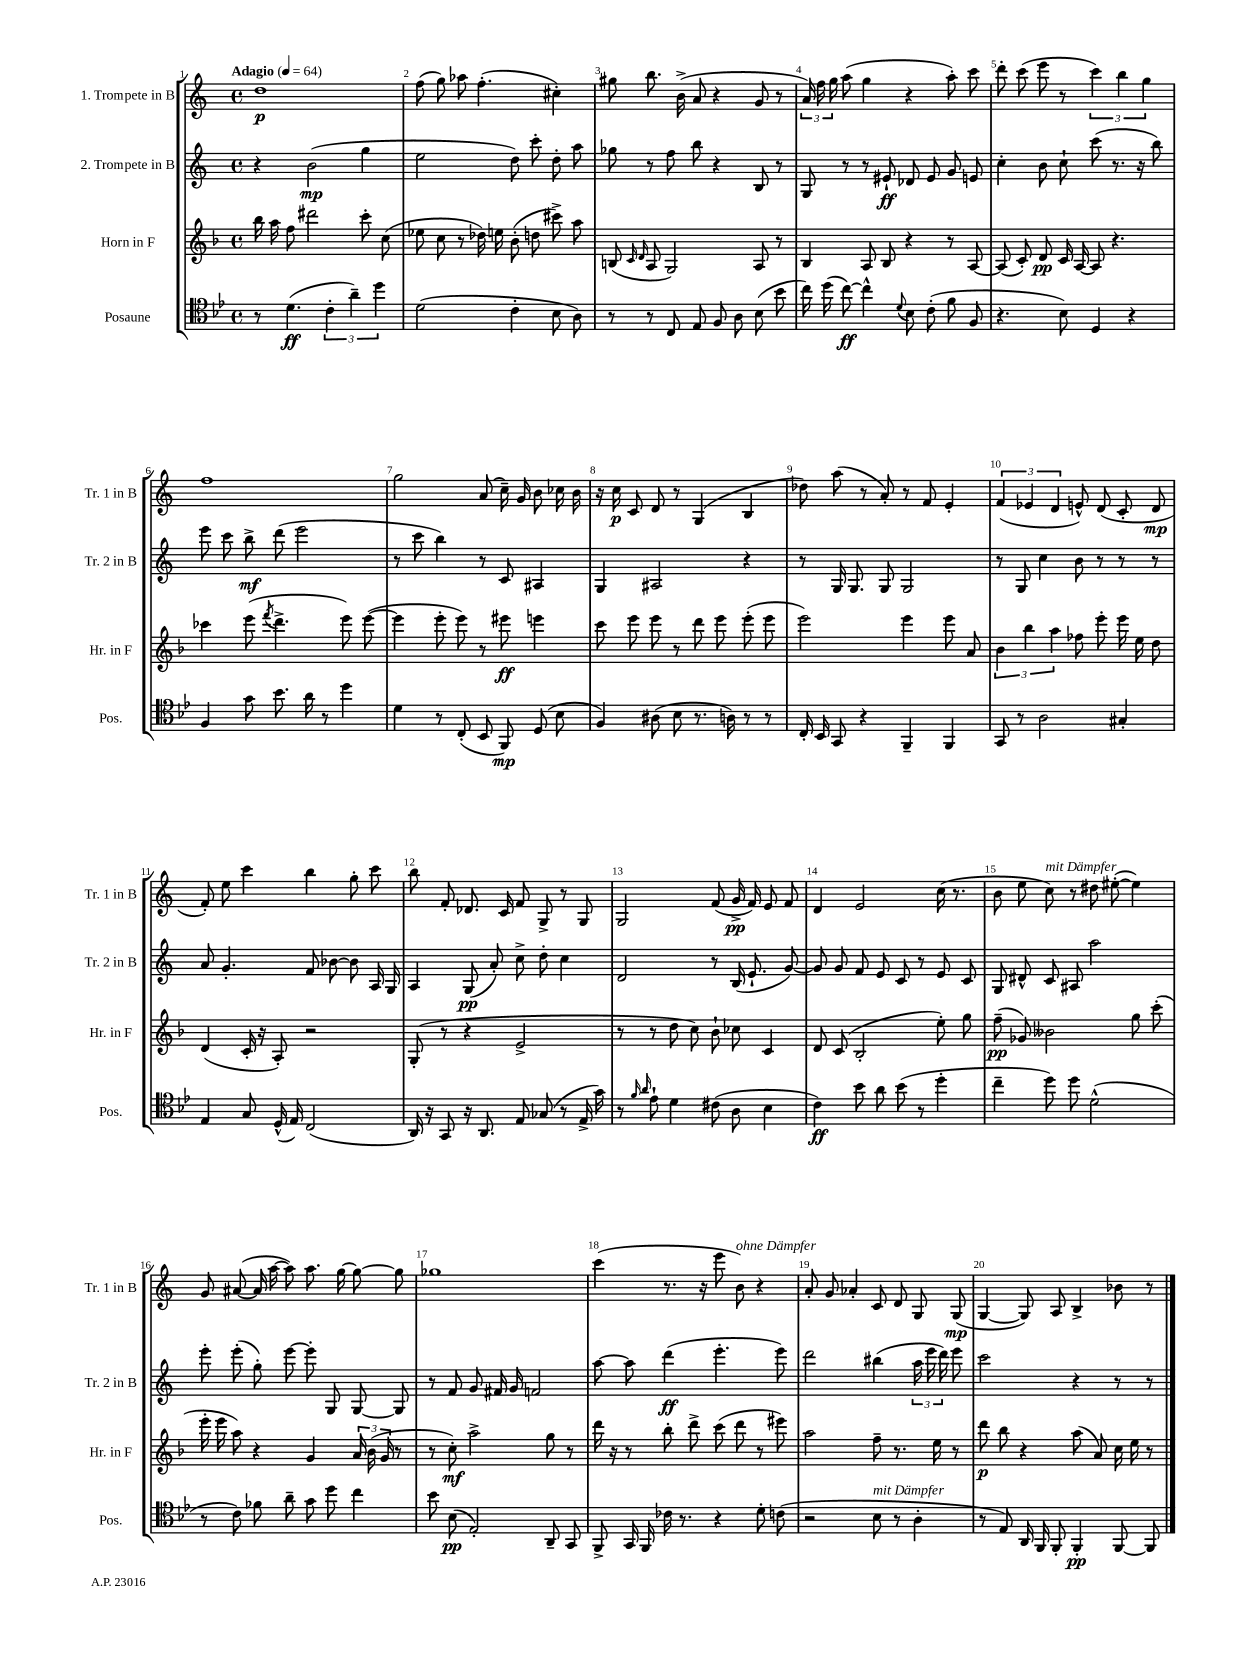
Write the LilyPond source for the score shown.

<<
\new StaffGroup <<
\new Staff = "s0" \with { instrumentName = "1. Trompete in B" shortInstrumentName = "Tr. 1 in B" } {
    \clef treble \key c \major \defaultTimeSignature \time 4/4 \tempo "Adagio" 4 = 64
    \autoBeamOff d''1\p |
    f''8( g''8) aes''8 f''4.-.( cis''4-.) |
    gis''8 b''8. b'16->( a'8 r4 g'8 r8 |
    \tuplet 3/2 { a'16) f''16 g''16 } a''8( g''4 r4 a''8-.) c'''8 |
    d'''8-. c'''8( e'''8 r8 \tuplet 3/2 { c'''4) b''4 g''4 } |
    f''1 |
    g''2 a'8( c''16--) g'16 b'8 ces''16 b'16 |
    r16 c''16\p c'8 d'8 r8 g4( b4 |
    des''8) a''8( r8 a'8-.) r8 f'8 e'4-. |
    \tuplet 3/2 { f'4( ees'4 d'4 } e'8-^) d'8( c'8-. d'8\mp |
    f'8-.) e''8 c'''4 b''4 g''8-. c'''8 |
    b''8 f'8-. des'8. c'16 f'8 g8-> r8 g8 |
    g2 f'8( g'16->\pp f'16) e'8 f'8 |
    d'4 e'2 c''16( r8. |
    b'8 e''8 c''8^\markup { \italic "mit Dämpfer" }) r8 dis''8 eis''8~-.( eis''4) |
    g'8 ais'8~( ais'16 a''16~ a''8) a''8. g''16~ g''8~ g''8 |
    ges''1 |
    c'''4( r8. r16 e'''8 b'8^\markup { \italic "ohne Dämpfer" }) r4 |
    a'8-. g'8 aes'4-. c'8 d'8 g8 g8\mp( |
    g4~ g8) a8 b4-> bes'8 r8 \bar "|." |
}
\new Staff = "s1" \with { instrumentName = "2. Trompete in B" shortInstrumentName = "Tr. 2 in B" } {
    \clef treble \key c \major \defaultTimeSignature \time 4/4
    \autoBeamOff r4 b'2\mp( g''4 |
    e''2 d''8) c'''8-. d''8-. a''8 |
    ges''8 r8 f''8 b''8 r4 b8 r8 |
    g8 r8 r8 eis'8-!\ff des'8 eis'8 g'8 e'8 |
    c''4-. b'8 c''8-! c'''8( r8. r16 b''8) |
    e'''8 c'''8 b''8->\mf d'''8( e'''2 |
    r8 c'''8 b''4) r8 c'8 ais4 |
    g4 ais2 r4 |
    r8 g16 g8. g8 g2 |
    r8 g8 c''4 b'8 r8 r8 r8 |
    a'8 g'4.-. f'8 bes'8~ bes'8 a16 g16 |
    a4 g8\pp( a'8-.) c''8-> d''8-. c''4 |
    d'2 r8 b16( e'8.-! g'8~) |
    g'8 g'8 f'8 e'8 c'8 r8 e'8 c'8 |
    g8 dis'8-^ c'8 ais8 a''2 |
    e'''8-. e'''8-.( g''8-.) e'''8~ e'''8-. g8 g8~ g8 |
    r8 f'8 g'8 fis'16 g'16 f'2 |
    a''8~ a''8 d'''4\ff( e'''4.-. e'''8) |
    d'''2 bis''4( \tuplet 3/2 { a''16 e'''16 d'''16) } e'''8 |
    c'''2 r4 r8 r8 \bar "|." |
}
\new Staff = "s2" \with { instrumentName = "Horn in F" shortInstrumentName = "Hr. in F" } {
    \clef treble \key f \major \defaultTimeSignature \time 4/4
    \autoBeamOff bes''16 a''16 f''8 dis'''2 c'''8-. c''8( |
    ees''8 c''8 r8 des''16) e''16 bes'8-.( d''8 cis'''8->) a''8 |
    b8( \grace { c'16 d'16 } a8 g2) a8 r8 |
    bes4 a8 bes8 r4 r8 a8~ |
    a8( c'8-.) d'8\pp c'16 a16~ a8 r4. |
    ces'''4 e'''8( \acciaccatura { f'''8 } d'''4.-> e'''8) e'''8~( |
    e'''4 e'''8-. e'''8) r8 eis'''8\ff e'''4 |
    c'''8 e'''8 e'''8 r8 d'''8 e'''8 e'''8-.( e'''8 |
    e'''2) e'''4 e'''8 a'8 |
    \tuplet 3/2 { bes'4 bes''4 a''4 } fes''8 e'''8-. e'''16 e''16 d''8 |
    d'4( c'16-. r16 a8-.) r2 |
    g8-.( r8 r4 e'2-> |
    r8 r8 d''8 c''8) bes'8-! ces''8 c'4 |
    d'8 c'8( bes2-. e''8-.) g''8 |
    f''8--\pp( ges'8) beses'2 g''8 c'''8-.( |
    e'''16-. e'''16 a''8) r4 g'4 \tuplet 3/2 { a'16 bes'16( g'16 } r8 |
    r8 c''8-.\mf) a''2-> g''8 r8 |
    d'''16 r16 r8 bes''8-. d'''8-> c'''8( d'''8 r8 eis'''8) |
    a''2 f''8-- r8. e''16 r8 |
    d'''8\p bes''8 r4 a''8( a'8) c''16 e''16 r8 \bar "|." |
}
\new Staff = "s3" \with { instrumentName = "Posaune" shortInstrumentName = "Pos." } {
    \clef tenor \key bes \major \defaultTimeSignature \time 4/4
    \autoBeamOff r8 d'4.\ff( \tuplet 3/2 { c'4-. a'4--) d''4 } |
    d'2( c'4-. bes8 a8) |
    r8 r8 c8 ees8 f8 a8 bes8( bes'8 |
    c''16) d''16( c''8~\ff) c''4-^ \appoggiatura { d'8 } bes8 c'8-.( f'8 f8 |
    r4. bes8) d4 r4 |
    f4 g'8 bes'8. a'16 r8 d''4 |
    d'4 r8 c8-.( bes,8 f,8\mp) d8( bes8 |
    f4) ais8( bes8 r8. a16) r8 r8 |
    c16-. bes,16 g,8 r4 f,4-- f,4 |
    g,8 r8 a2 gis4-. |
    ees4 g8 d16-^( ees16) c2( |
    a,16) r16 g,8 r16 a,8. ees8 ges8( r8 ees16-> g'16) |
    r8 \grace { f'16 a'16 } ees'8-! d'4 cis'8( a8 bes4 |
    c'4\ff) bes'8 a'8 bes'8( r8 d''4-. |
    c''4-- d''8) d''8 d'2-^( |
    r8 c'8) fes'8 a'8-- g'8 d''8 c''4 |
    bes'8 bes8\pp( ees2-.) a,8-- g,8 |
    f,8-> g,16 f,16 ces'16 r8. r4 d'8-. c'8( |
    r2 bes8^\markup { \italic "mit Dämpfer" } r8 a4-. |
    r8 ees8) a,16 f,16 f,8-. f,4-.\pp f,8~ f,8 \bar "|." |
}
>>
>>
\layout { \context { \Score \override BarNumber.break-visibility = ##(#f #t #t) barNumberVisibility = #all-bar-numbers-visible } }
